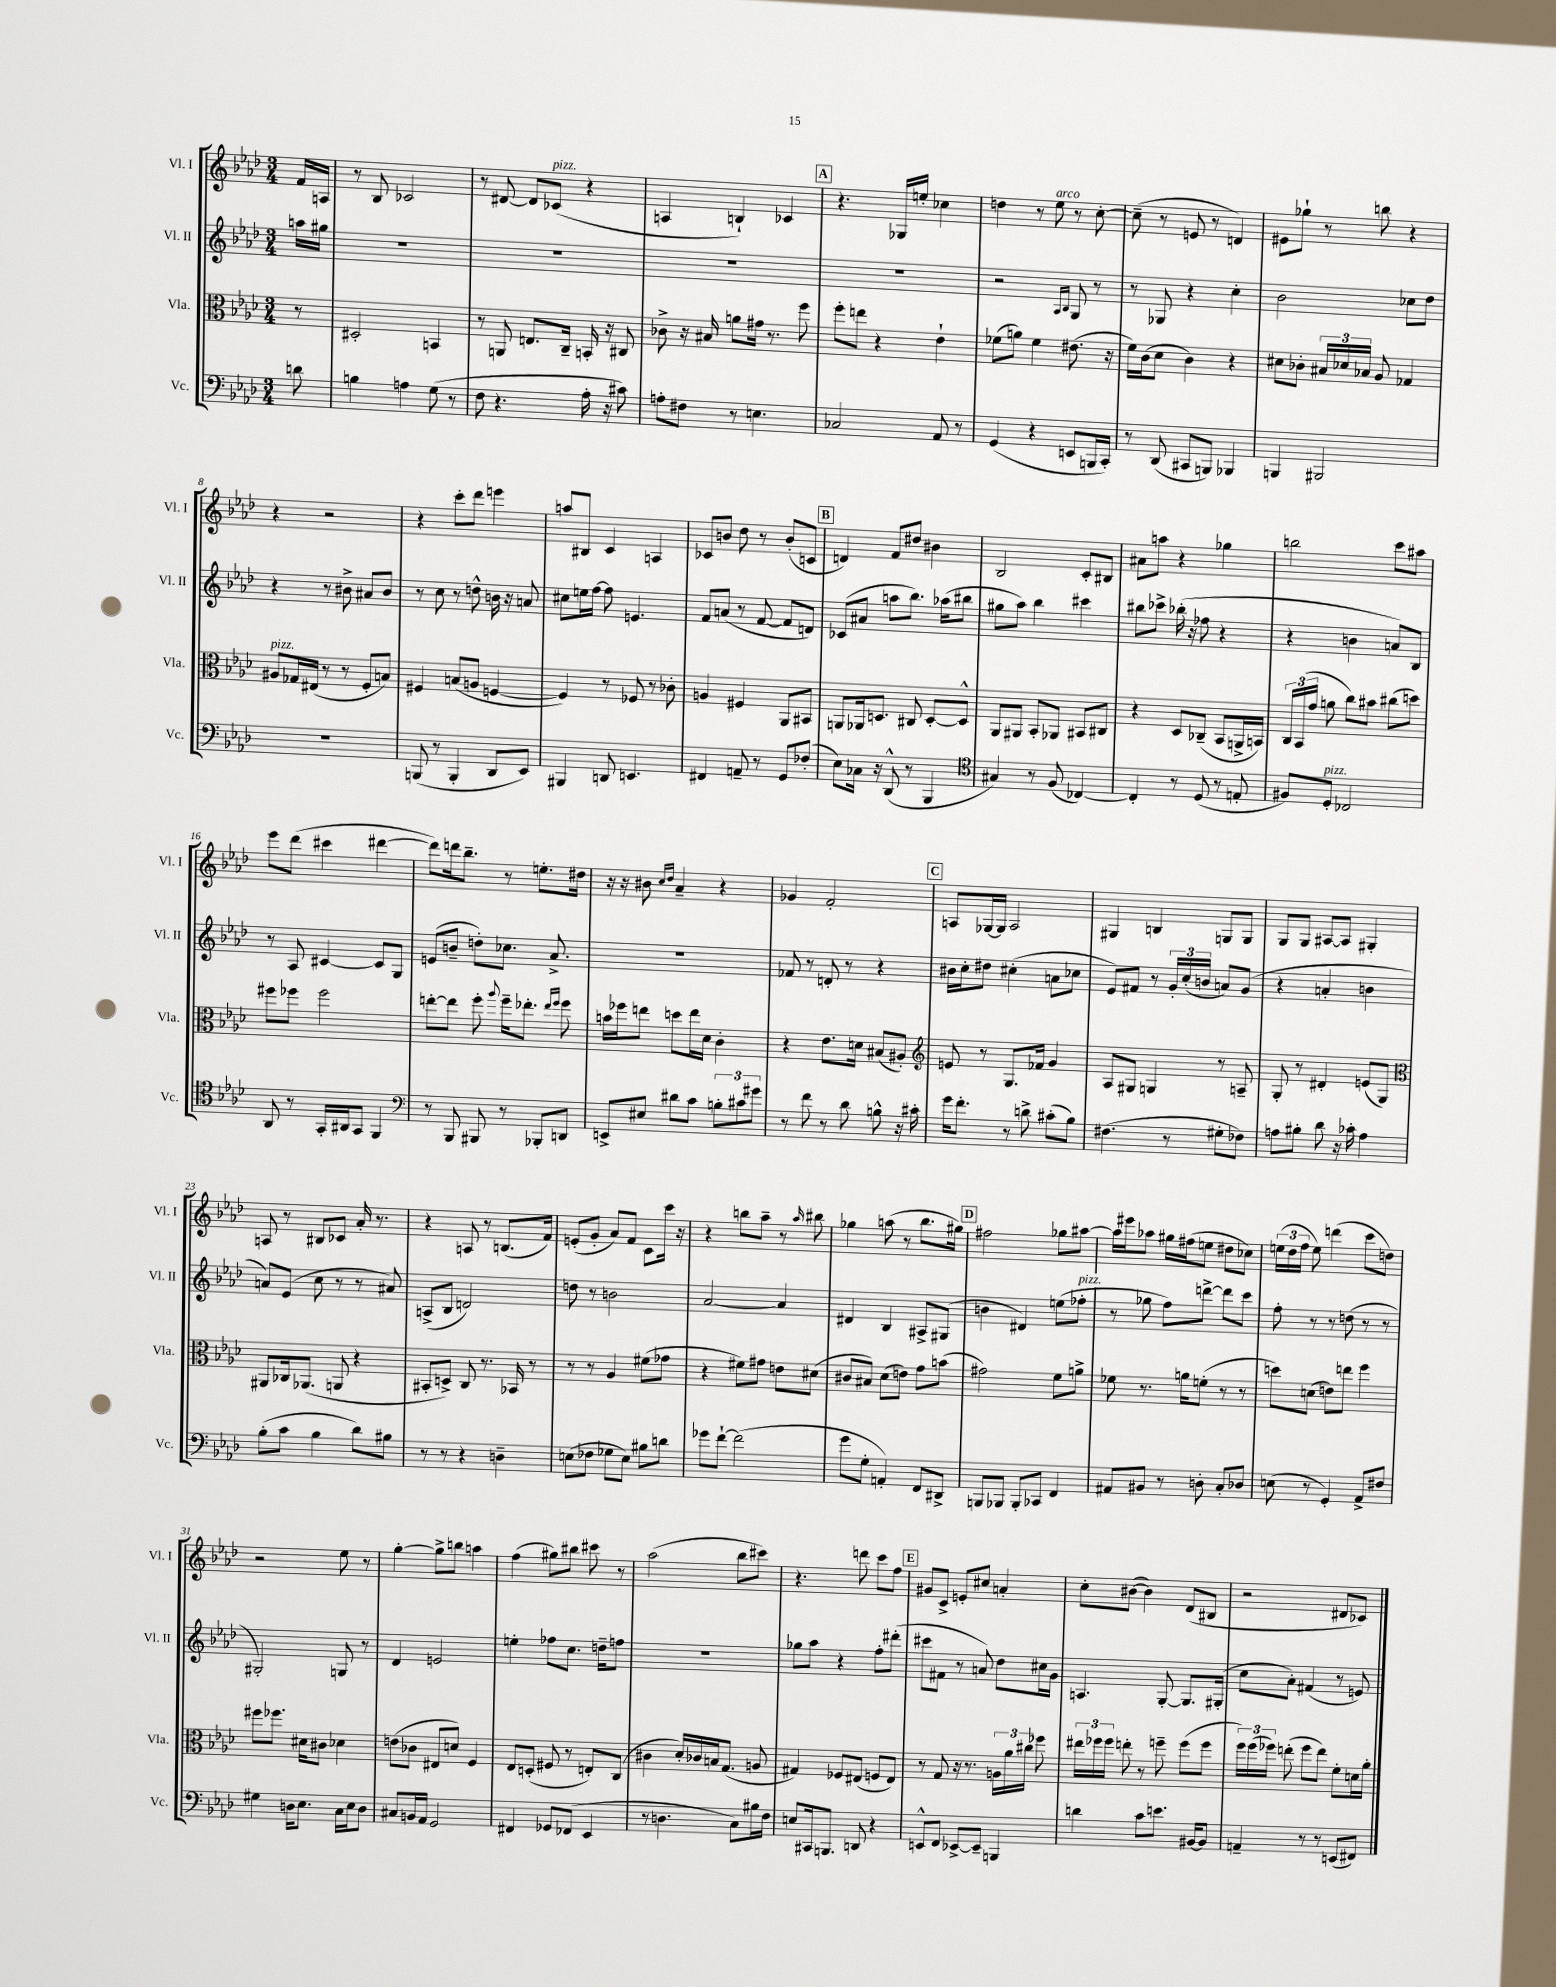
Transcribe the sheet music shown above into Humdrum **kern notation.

**kern	**kern	**kern	**kern
*staff4	*staff3	*staff2	*staff1
*clefF4	*clefC3	*clefG2	*clefG2
*k[b-e-a-d-]	*k[b-e-a-d-]	*k[b-e-a-d-]	*k[b-e-a-d-]
*M3/4	*M3/4	*M3/4	*M3/4
8d\	8r	16aa\LL	16f/LL
.	.	16gg#\JJ	16A/JJ
=	=	=	=
4B\	2D#'/	2.r	8r
.	.	.	8B-/
4A\	.	.	2c-/
(8G\	4BB/	.	.
8r	.	.	.
=	=	=	=
8F\	8r	2.r	8r
4.r	8AA/	.	[8d#/
.	8.E/L	.	8d#/]L
.	.	.	(8c-/J
.	16C~/Jk	.	.
16A-'\	16BB'/	.	4r
16r	16r	.	.
8c#\)	8C#/	.	.
=	=	=	=
8A'\L	8c-^\	2.r	4A/
8F#\J	16r	.	.
.	16B#/	.	.
8r	8a\L	.	4B`/)
4.E\	16g#\Jk	.	.
.	8.r	.	.
.	.	.	4c-/
.	8ff\	.	.
=	=	=	=
2C-/	8ff'\L	2.r	4.r
.	8ee\J	.	.
.	4r	.	.
.	.	.	16G-/LL
.	.	.	16ee'/JJ
8AA-/	4e-`\	.	4cc-\
8r	.	.	.
=	=	=	=
(4GG/	(8f-\L	2r	4dd\
.	8a\J)	.	.
4r	4f-\	.	8r
.	.	.	8ee-\
.	.	16qqA-/LL	.
.	.	16qqB-/JJ	.
8EE/L	(8.e#\	8G/	8r
16BBB/L	.	8r	[8cc'\
16CC'/JJ)	16r	.	.
=	=	=	=
8r	16f\LL)	8r	(8cc~\]
.	(16c\J	.	.
(8DD-/	8d-\J	8G-/	8r
8CC#/L	4c\)	4r	8e/
8BBB/J)	.	.	8r
4BBB-/	4r	4cc'\	4d/)
=	=	=	=
4BBB/	8d#\L	2b-\	8e#\L
.	8c-'\J	.	8gg-`\J
2BBB#/	24B#/LL	.	8r
.	24d-/	.	.
.	24B-/JJ	.	.
.	8A-/	.	8bb\
.	4G-/	8cc-\L	4r
.	.	8dd-\J	.
=	=	=	=
2.r	8A#/L	4r	4r
.	16G-/L	.	.
.	(16E#/JJ	.	.
.	8r	8r	2r
.	8r	8b#^\	.
.	8F'/L	8a#/L	.
.	8B/J)	8b#/J	.
=	=	=	=
(8BBB/	4F#/	8r	4r
8r	.	8cc\	.
4BBB'/	(8B/L	8r	8ccc'\L
.	8A/J	8dd^^\	8ddd-\J
8DD-/L	[4F/	16b\	4eee\
.	.	16r	.
8EE-/J)	.	8a/	.
=	=	=	=
4BBB#/	4F/])	8cc#\L	8aa/L
.	.	16ee\L	8B#/J
.	.	[16ff\JJ	.
8DD/	8r	8ff\]	4c/
4.EE/	8F-/	4.e/	.
.	8r	.	4A/
.	8c-'\	.	.
=	=	=	=
4FF#/	4A/	8f/L	8c-/L
.	.	(8a/J	8b/J
8AA~/	4F#/	8r	8dd-\
8r	.	[8f/	8r
8GG/L	8AA-/L	8f/]L	(8b'/L
(8F-'/J	8BB#/J	8d/J)	8c/J
=	=	=	=
8E-\L)	8AA/L	(8c-/L	4d/)
16C-\Jk	16AA-/k	8a#/J	.
16r	8.D/J	.	.
(8DD-^^/	.	8aa\L	8f/L
8r	8C#/	8.bb-\J)	8dd#/J
4BBB-/	[8D'/L	.	4b#\
.	.	(16aa-\LK	.
.	8D^^/]J	8bb#\J	.
=	=	=	=
*clefC4	*	*	*
4G#/)	8AA-/L	8gg#\L	2B-/
.	8AA#/J	8aa-\J)	.
8r	8BB-'/L	4bb-\	.
(8F/	8AA-/J	.	.
[4C-/)	8BB#/L	4ccc#\	8c'/L
.	8C#/J	.	8B#/J
=	=	=	=
4C-'/]	4r	8bb#\L	8a#\L
.	.	8ccc-^\J	8aa\J
8r	8D-/L	(16bb-'\	4r
.	.	16r	.
(8D-/	(8C-~/J	8ff-\	.
8r	8BB-/L	4r	4gg-\
8E'/	16AA^/L	.	.
.	16BB/JJ)	.	.
=	=	=	=
8F#/L)	24C/LL	4r	2bb\
.	(24BB-/	.	.
.	24g/JJ	.	.
8D-'/J	8a\	.	.
2C-/	8cc\L)	4b\	.
.	8b#\J	.	.
.	(8cc#\L	8a/L)	8ccc\L
.	8dd\J)	8B-/J	8aa#\J
=	=	=	=
8AA-/	8ff#\L	8r	8eee-\L
8r	8ff-\J	8A-/	(8ddd-\J
16GG'/LL	2ff-\	[4c#/	4ccc#\
16AA#/J	.	.	.
8GG/J	.	.	.
4FF/	.	8c#/]L	[4ddd#\
.	.	8G/J	.
=	=	=	=
*clefF4	*	*	*
8r	[8ee'\L	(8e/L	8ddd#\]L)
8BBB-/	8ee\]J	8b~/J	16ddd\k
.	.	.	8.bb-~\J
8BBB#/	8ff'\	8dd'\L)	.
.	8qqaa-/	.	.
8r	16ff~\LK	8.cc-\J	8r
.	8.ee-'\J	.	.
8BBB-'/L	.	.	8.ee'\L
.	.	8.a-^/	.
.	16qqee-/LL	.	.
.	16qqff/JJ	.	.
8DD/J	8ff\	.	.
.	.	.	16dd#\Jk
=	=	=	=
8EE^/L	16b\LL	2.r	16r
.	16ff-\J	.	16r
8E#/J	8ee\J	.	8b#\
.	.	.	16qqcc/LL
.	.	.	16qqdd-/JJ
8d#\L	8dd\L	.	4a-~/
8c\J	16ee\L	.	.
.	16d-\JJ	.	.
12B'\L	4c'\	.	4r
12c#\	.	.	.
12g#\J	.	.	.
=	=	=	=
8r	4r	8f-/	4g-/
8f\	.	8r	.
8r	8.e-\L	8d'/	2f'/
8d-\	.	8r	.
.	16d\Jk	.	.
8B^^\	(8B#/L	4r	.
16r	8A#'/J)	.	.
16c#'\	.	.	.
=	=	=	=
*	*clefG2	*	*
16g\LK	8e/	16b#\LL	8A/L
8.f'\J	.	16cc'\J	.
.	8r	8dd#\J	[16G-/L
.	.	.	16G-/]JJ
8r	8.G/L	(4cc#'\	2A/
8d^\	.	.	.
.	16f-/Jk	.	.
(8c#'\L	4g/	8a\L	.
8B-\J)	.	8cc-\J	.
=	=	=	=
(4.F#\	8A-/L	8e-/L)	4G#/
.	8G#/J	8f#/J	.
.	4G/	8r	4B/
8r	.	24g'/LL	.
.	.	(24cc'/	.
.	.	24b/JJ	.
8G#'\L	8r	8a/L)	8G/L
8F-\J)	8A~/	(8g/J	8G/J
=	=	=	=
8A\L	8G'/	4r	8G/L
8B#'\J	8r	.	8G/J
8d-\	4d#'/	4a'/	[8A#/L
16r	.	.	8A#/]J
16c-'\	.	.	.
4A\	(8e/L	4b\	4G#'/
.	8G/J)	.	.
=	=	=	=
*	*clefC3	*	*
(8B-'\L	8AA#/L	8a/L)	8A/
8c\J	16C-/k	(8e-/J	8r
.	(8.AA-/J	.	.
4B-\	.	8cc\	8B#/L
.	8AA/	8r	8c-/J
8d-\L)	4r	8r	16a-'/
.	.	.	8.r
8B#\J	.	8a#/)	.
=	=	=	=
8r	8BB#'/L	(8A^/L	4r
8r	8D^/J)	8B-/J	.
4r	8C/	2d/)	8A/
.	8.r	.	8r
4D~\	.	.	(8.B/L
.	16BB-/	.	.
.	8r	.	.
.	.	.	16f/Jk)
=	=	=	=
(8E\L	8r	8dd\	(8e'/L
8F-\J	8r	8r	8g'/J
8G-\L	4A-/	2b\	8a-/L)
8E\J)	.	.	8f/J
8B#\L	(8f#\L	.	8c\L
8d\J	8g-\J	.	16ccc\Jk
.	.	.	16r
=	=	=	=
8g-\L	4r	[2a-/	4r
[8f`\J	.	.	.
(2f\]	8f#\L)	.	8bb\L
.	8g#\J	.	8aa-~\J
.	8e\L	4a-/]	8r
.	.	.	16qqaa-/
.	(8d#\J	.	8bb#\
=	=	=	=
8g\L	8c#/L	4d#/	4gg-\
8G'\J	8B#/J)	.	.
4AA'/)	(8d-\L	4B-/	(8aa\
.	8e\J)	.	8r
8FF/L	8g\L	8A#^/L	8.bb-\L
8DD#^/J	(8b\J	(8G#/J	.
.	.	.	16gg#\Jk)
=	=	=	=
8BBB/L	2g#\)	4b\	2ff#\
8BBB-/J	.	.	.
8BBB-'/L	.	4d#/)	.
8CC-/J	.	.	.
4FF/	8f\L	(8ee\L	8gg-\L
.	8a^\J	8ff-'\J	[8aa#\J
=	=	=	=
8AA#/L	8f-\	8r	16aa#\]LL
.	.	.	16eee#\J
8BB#/J	8.r	8gg-\	8aa-\J
8r	.	8ff\L)	16gg#\LL
.	16a\LK	.	(16ff#\J
8D'\	(8f'\J	[8ddd^\J	8ee\J
8C'/L	8r	8ddd\]L	8dd#\L
8D-/J	8r	8ccc\J	8cc-\J)
=	=	=	=
(8E\	8dd\L)	8ff'\	(24ee\LL
.	.	.	24dd-\
.	.	.	24ff\JJ
8r	(8d\J	8r	8ee\)
4GG'/)	8e\L)	8r	(4ddd\
.	8ee\J	(8dd\	.
8AA-^/L	4ff\	8r	8ccc\L
8F#/J	.	8r	8dd\J)
=	=	=	=
4G#\	8ff#\L	2G#'/)	2r
.	8.ff-\J	.	.
16D\LK	.	.	.
8.E-\J	16d#\LK	.	.
.	8c#\J	.	.
16C\LL	4d-\	8G/	8ee-\
16E-\J	.	.	.
8D\J	.	8r	8r
=	=	=	=
8C#/L	(8e\L	4d-/	[4gg'\
16BB/L	8c-\J	.	.
16AA-/JJ	.	.	.
2GG/	8E#/L	2e/	8gg^\]L
.	8d/J)	.	8bb\J
.	4F/	.	4aa\
=	=	=	=
4FF#/	8E-/L	4ee'\	(4ff\
.	(8D'/J	.	.
8GG-/L	8F#/	8ff-\L	8gg#\L)
(8FF-/J	8r	8.cc\J	8bb#\J
4EE-/	8E'/L)	.	8ccc#\
.	.	16dd~\LK	.
.	(8C/J	8ff\J	8r
=	=	=	=
8r	4c#\	2.r	(2aa-\
4.D\	.	.	.
.	16d-'/LL)	.	.
.	16c-/	.	.
.	16B/J	.	.
.	(8.G/J	.	.
8C\L)	.	.	8bb-\L
16B#\L	8A/	.	8ccc#\J)
16F\JJ	.	.	.
=	=	=	=
8E/L	4G#/)	8gg-\L	4.r
16CC#/k	.	8aa-\J	.
8.BBB/J	.	.	.
.	8F-/L	4r	.
8DD/	(8E#/J	.	8ddd\
4r	8F/L	8ff'\L	8ccc\L
.	8E#/J)	(8ddd#'\J	8ff\J
=	=	=	=
8EE^^/L	8r	8ccc#\L	8g#/L
8FF/J	8G/	8f#\J	8c^/J
[8EE-^/L	16r	8r	8e'/L
.	8.r	.	.
8EE-~/]J	.	8a/)	8cc#/J
4BBB/	24A\LL	8dd-\L	4a'/
.	24a-\	.	.
.	24cc#\JJ	.	.
.	8ff-\	16cc#\L	.
.	.	16g\JJ	.
=	=	=	=
4d\	24ee#\LL	4.A/	8cc'\L
.	24ff-\	.	.
.	24ff-\JJ	.	.
.	8ee'\	.	([8b#\J
8c\L	8r	.	4b#\])
8.e\J	8ff~\	[8G'/	.
.	(8ff\L	8.G/]L	(8d-/L
[16BB#/LK	.	.	.
8BB#/]J	8ff\J	.	8B#/J
.	.	(16G#'/Jk	.
=	=	=	=
4AA~/	24ff\LL)	8cc\L	2r
.	(24ff\	.	.
.	24ff-\JJ)	.	.
.	(8ee'\	8a-'\J)	.
8r	8ff-\L	(4f#/	.
8r	8ee\J)	.	.
(8EE/L	8f'\L	8r	8d#/L
8FF#/J)	16d\L	8e/)	8c-/J)
.	16a-'\JJ	.	.
==	==	==	==
*-	*-	*-	*-
